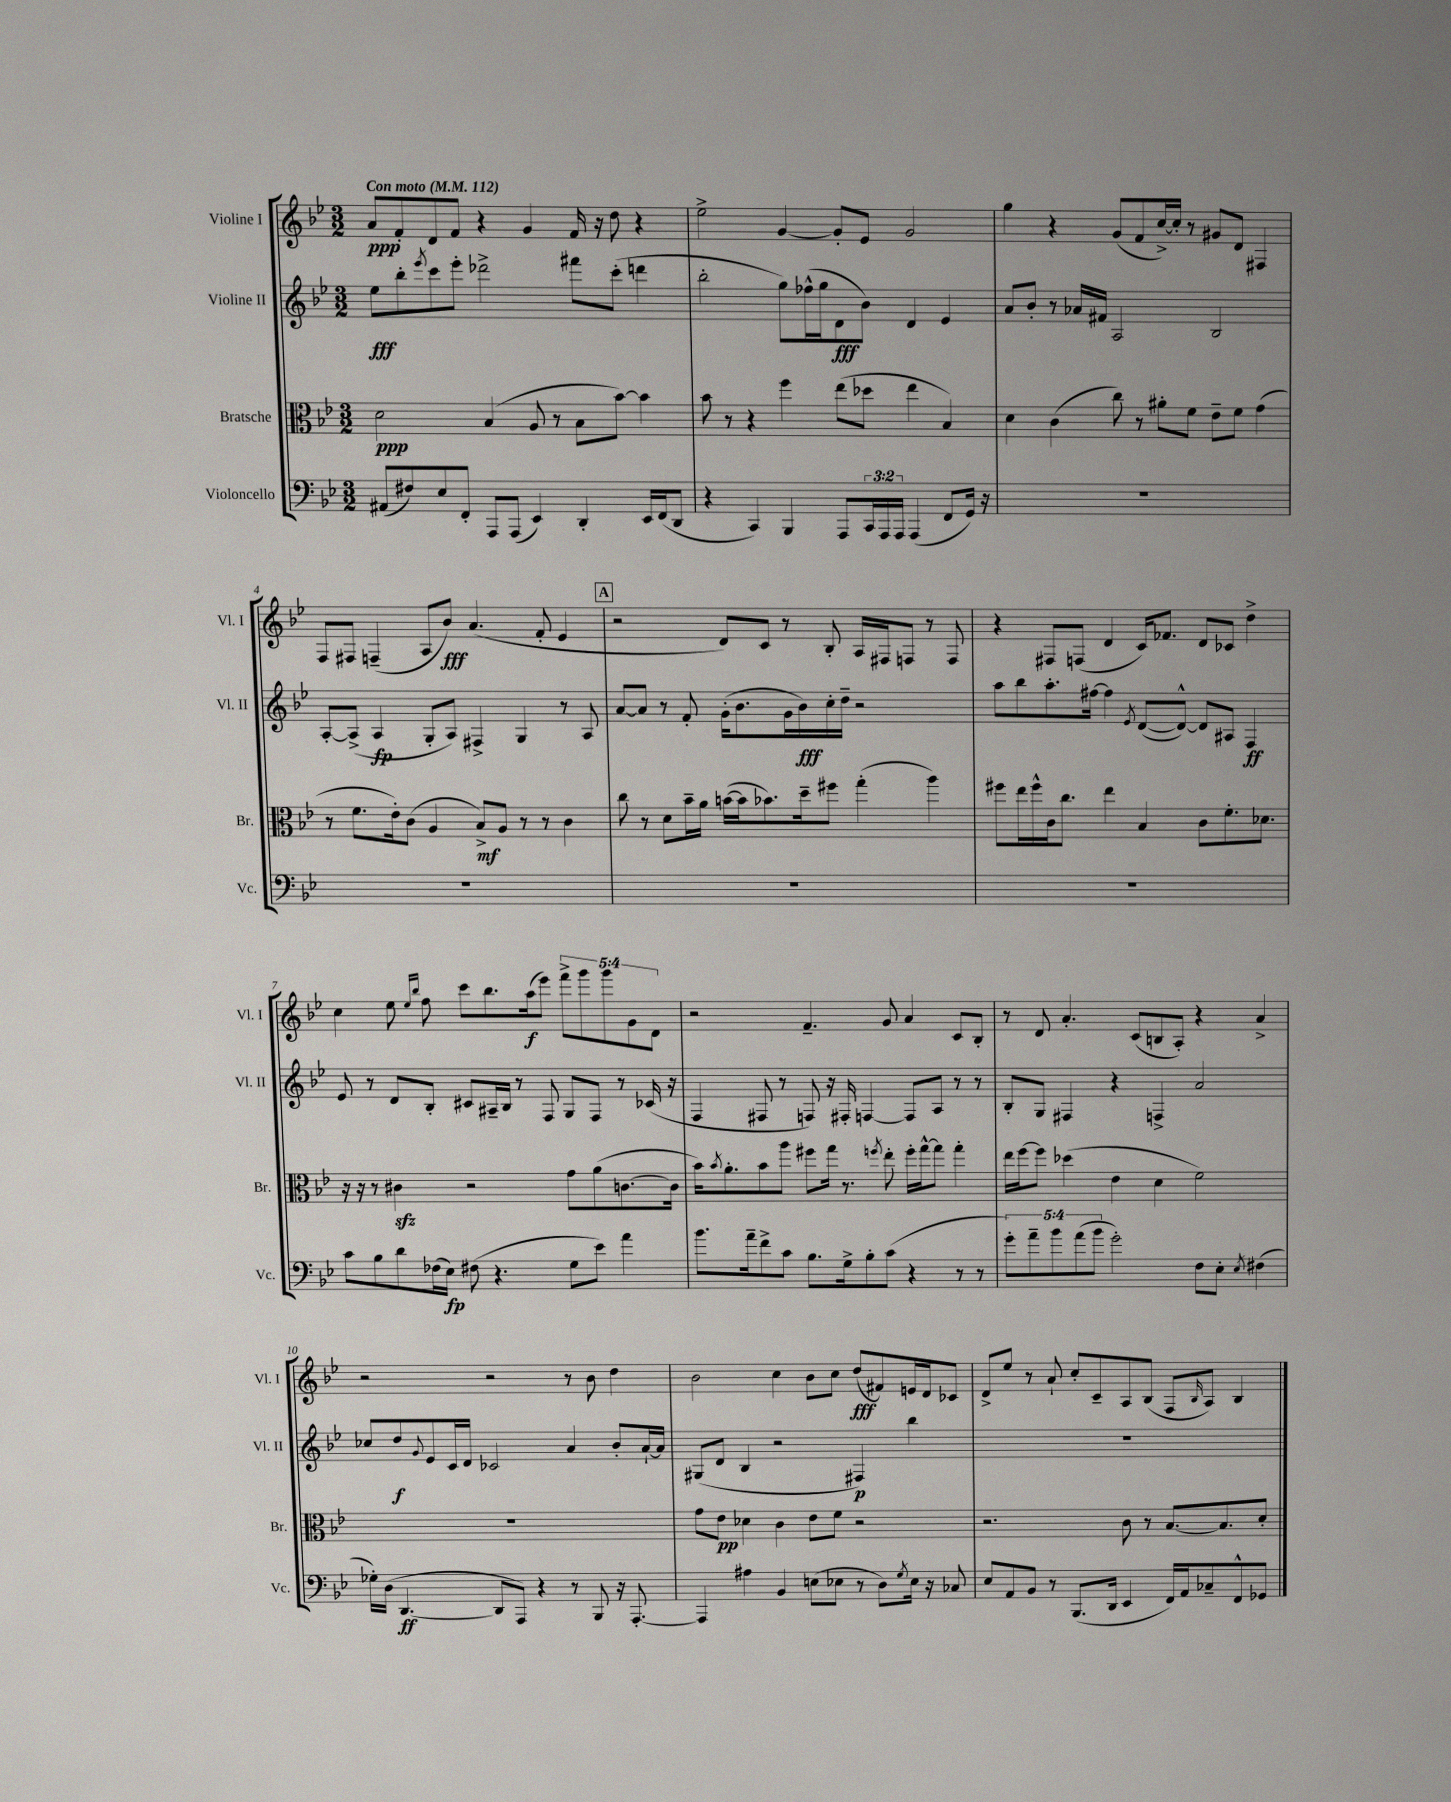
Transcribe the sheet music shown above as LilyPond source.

<<
\new StaffGroup <<
\new Staff = "s0" \with { instrumentName = "Violine I" shortInstrumentName = "Vl. I" } {
    \clef treble \key bes \major \numericTimeSignature \time 3/2 \override Staff.TupletNumber.text = #tuplet-number::calc-fraction-text \tempo "Con moto" 4 = 112
    a'8\ppp f'8-. d'8 f'8 r4 g'4 f'16 r16 d''8 r4 |
    ees''2-> g'4~ g'8-. ees'8 g'2 |
    g''4 r4 g'8( f'8 c''16~->) c''16-. r8 gis'8 d'8 fis4 |
    f8 fis8 f4--( a8 bes'8\fff) a'4.( f'8-. ees'4 |
    \mark \markup { \box "A" } r2 d'8) c'8 r8 bes8-. a16 fis16 f8 r8 f8 |
    r4 fis8 f8( d'4 c'16) fes'8. d'8 ces'8 d''4-> |
    c''4 ees''8 \grace { ees''16 bes''16 } f''8 c'''8 bes''8. a''16\f( ees'''8) \tuplet 5/4 { f'''8-> g'''8 g'''8 g'8 d'8 } |
    r2 f'4.-- g'8 a'4 c'8 bes8-. |
    r8 d'8 a'4.-. c'8( b8 a8-.) r4 a'4-> |
    r2 r2 r8 bes'8 d''4 |
    bes'2 c''4 bes'8 c''8 d''8\fff( fis'8) e'16 d'16 ces'8 |
    d'8-> ees''8 r8 a'8-! c''8-. c'8-- a8 bes8( f8 \grace { bes16 } a8) bes4 \bar "|." |
}
\new Staff = "s1" \with { instrumentName = "Violine II" shortInstrumentName = "Vl. II" } {
    \clef treble \key bes \major \numericTimeSignature \time 3/2
    ees''8\fff bes''8-. \acciaccatura { ees'''8 } c'''8 ees'''8-. des'''2-> fis'''8 c'''8-.( d'''4 |
    bes''2-. g''8) fes''16-^( g''16 d'8\fff bes'8) d'4 ees'4 |
    a'8 bes'8-. r8 aes'16 fis'16 a2 bes2 |
    a8~-. a8->( a4\fp g8-. a8) fis4-> g4 r8 a8 |
    \mark \markup { \box "A" } a'8~ a'8 r8 f'8-. g'16-.( bes'8. g'16 bes'16\fff) c''16-. d''16-- r2 |
    a''8 bes''8 a''8.-. fis''16~ fis''4 \acciaccatura { ees'8 } d'8~( d'8~-^) d'8 ais8 f4\ff |
    ees'8 r8 d'8 bes8-. cis'8 ais16-- bes16 r8 f8 g8 f8 r8 ces'16( r16 |
    f4 fis8 r8 f8) r16 fis16-. f4~ f8 a8 r8 r8 |
    bes8-. g8 fis4 r4 f4-> a'2 |
    ces''8 d''8\f \appoggiatura { g'8 } ees'8 c'16 d'16 ces'2 a'4 bes'8-. a'16~-! a'16 |
    gis8( d'8 bes4 r2 fis4\p) bes''4 |
    R1. \bar "|." |
}
\new Staff = "s2" \with { instrumentName = "Bratsche" shortInstrumentName = "Br." } {
    \clef alto \key bes \major \numericTimeSignature \time 3/2
    d'2\ppp bes4( a8 r8 bes8 bes'8~) bes'4 |
    bes'8 r8 r4 f''4 ees''8( des''8 ees''4 bes4) |
    d'4 c'4( c''8) r8 ais'8-. f'8 ees'8-- f'8 g'4( |
    r8 f'8. ees'16-.) c'8( a4 bes8->\mf) a8 r8 r8 c'4 |
    \mark \markup { \box "A" } c''8 r8 d'8 bes'16-- a'16 b'16~( b'16 bes'8.) d''16-- fis''8 g''4-.( a''4) |
    fis''8 ees''16 fis''16-^ c'16 c''8. ees''4 bes4 c'8 f'8.-. des'8. |
    r16 r16 r8 cis'4\sfz r2 g'8 a'8( c'8.~ c'16 |
    bes'16) \acciaccatura { bes'8 } a'8.-. bes'8 a''8 fis''8 g''16 r8. \acciaccatura { f''8 } ees''8-. f''16-. g''16~-^ g''8 g''4-. |
    ees''16 f''16~ f''8 des''4( ees'4 d'4 f'2) |
    R1. |
    g'8 ees'8\pp des'4 c'4 ees'8 f'8 r2 |
    r2. c'8 r8 bes8.~ bes8. d'8-. \bar "|." |
}
\new Staff = "s3" \with { instrumentName = "Violoncello" shortInstrumentName = "Vc." } {
    \clef bass \key bes \major \numericTimeSignature \time 3/2 \override Staff.TupletNumber.text = #tuplet-number::calc-fraction-text
    ais,8( fis8) ees8 f,8-. a,,8 a,,8( ees,4) d,4-. ees,16 f,16( d,8 |
    r4 c,4) bes,,4 a,,8 \tuplet 3/2 { c,16 a,,16 a,,16 } a,,4( f,8 g,16) r16 |
    R1. |
    R1. |
    \mark \markup { \box "A" } R1. |
    R1. |
    c'8 bes8 d'8 fes16( ees16\fp) fis8( r4. g8 ees'8) a'4 |
    bes'8. a'16-- f'8-> c'8 bes8. g16-> bes8-. c'8( r4 r8 r8 |
    \tuplet 5/4 { g'8-.) a'8-- bes'8 a'8( bes'8 } g'2-.) f8 ees8-. \acciaccatura { ees8 } fis4( |
    ges16-.) d16( d,4.~\ff d,8 a,,8) r4 r8 bes,,8 r16 a,,8.~-. |
    a,,4 ais4 bes,4 e8( ees8 r8 d8) \acciaccatura { g8 } ees16 r16 ces8 |
    ees8 a,8 bes,8 r8 bes,,8.( d,16 ees,4 f,16) a,16 ces8-- f,8-^ ges,8 \bar "|." |
}
>>
>>
